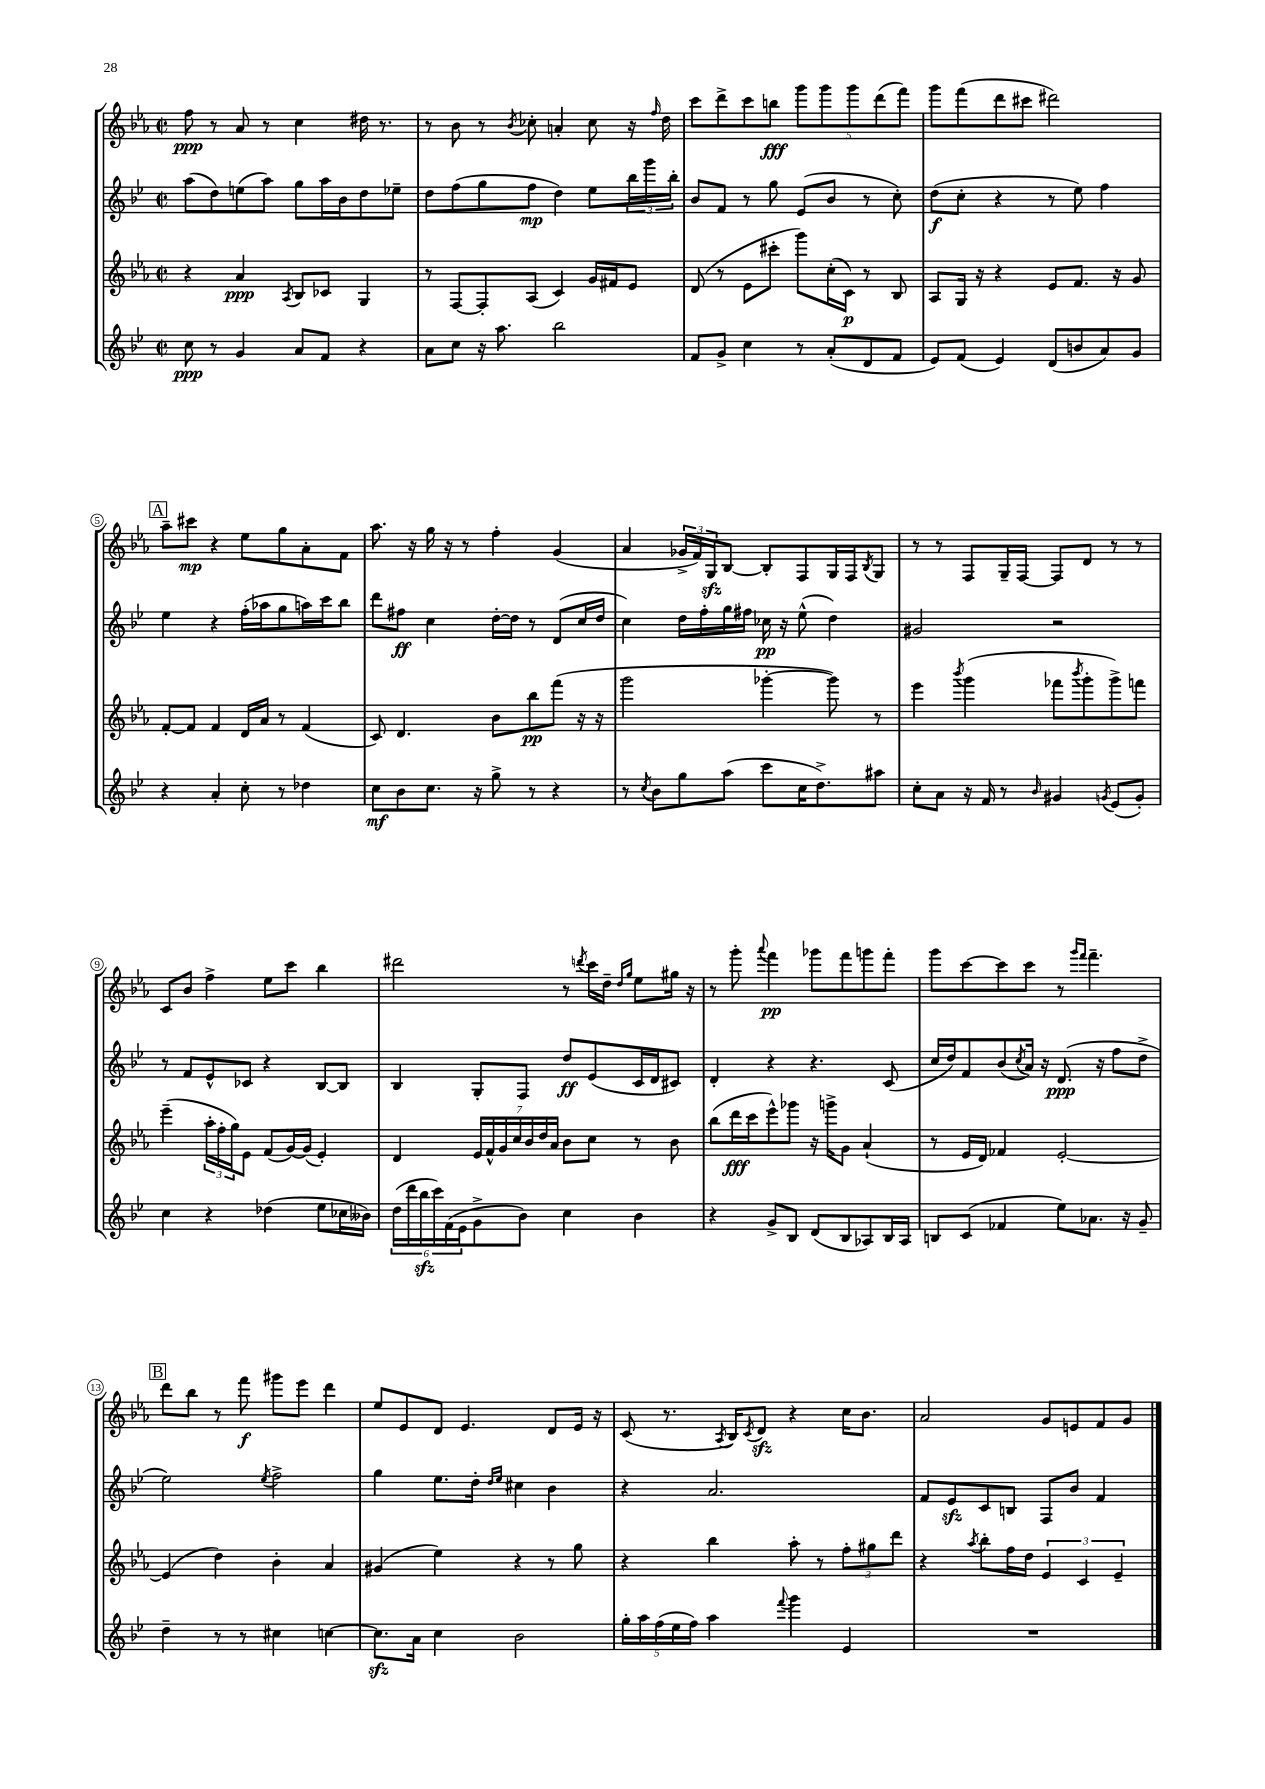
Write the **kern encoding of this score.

**kern	**dynam	**kern	**dynam	**kern	**dynam	**kern	**dynam
*part4	*part4	*part3	*part3	*part2	*part2	*part1	*part1
*staff4	*staff4	*staff3	*staff3	*staff2	*staff2	*staff1	*staff1
*clefG2	*	*clefG2	*	*clefG2	*	*clefG2	*
*k[b-e-]	*	*k[b-e-a-]	*	*k[b-e-]	*	*k[b-e-a-]	*
*M2/2	*	*M2/2	*	*M2/2	*	*M2/2	*
*met(c|)	*	*met(c|)	*	*met(c|)	*	*met(c|)	*
=1	=1	=1	=1	=1	=1	=1	=1
8cc\	ppp	4r	.	(8aa\L	.	8ff\	ppp
8r	.	.	.	8dd\)	.	8r	.
4g/	.	4a-/	ppp	(8een\	.	8a-/	.
.	.	.	.	8aa\J)	.	8r	.
.	.	8qA-/	.	.	.	.	.
8a/L	.	8B-/L	.	8gg\L	.	4cc\	.
8f/J	.	8c-X/J	.	16aa\L	.	.	.
.	.	.	.	16b-\J	.	.	.
4r	.	4G/	.	8dd\	.	16dd#X\	.
.	.	.	.	.	.	8.r	.
.	.	.	.	8ee-X~\J	.	.	.
=2	=2	=2	=2	=2	=2	=2	=2
8a\L	.	8r	.	8dd\L	.	8r	.
8cc\J	.	[8F/L	.	(8ff\	.	8b-\	.
16r	.	8F'/]	.	8gg\	.	8r	.
8.aa\	.	.	.	.	.	.	.
.	.	.	.	.	.	8qb-/	.
.	.	(8A-/J	.	8ff\J	mp	8cc-X'\	.
2bb-\	.	4c/)	.	4dd\)	.	4an'/	.
.	.	16g/LL	.	8ee-\L	.	8cc-\	.
.	.	16f#X/J	.	.	.	.	.
.	.	8e-/J	.	24bb-\L	.	16r	.
.	.	.	.	24ggg\	.	.	.
.	.	.	.	.	.	16qqff/	.
.	.	.	.	.	.	16dd\	.
.	.	.	.	24bb-'\JJ	.	.	.
=3	=3	=3	=3	=3	=3	=3	=3
8f/L	.	(8d/	.	8b-/L	.	8ccc\L	.
8g^/J	.	8r	.	8f/J	.	8ddd^\	.
4cc\	.	8e-\L	.	8r	.	8ccc\	.
.	.	8ccc#X'\J	.	8gg\	.	8bbn\J	fff
8r	.	8ggg\L)	.	(8e-/L	.	10ggg\L	.
.	.	.	.	.	.	10ggg\	.
(8a'/L	.	(16cc'\L	.	8b-/J	.	.	.
.	.	16c\JJ)	p	.	.	.	.
.	.	.	.	.	.	10ggg\	.
8d/	.	8r	.	8r	.	.	.
.	.	.	.	.	.	(10ddd\	.
8f/J	.	8B-/	.	8cc'\)	.	.	.
.	.	.	.	.	.	10fff\J)	.
=4	=4	=4	=4	=4	=4	=4	=4
8e-/L)	.	8A-/L	.	(8dd\L	f	8ggg\L	.
(8f/J	.	16G/Jk	.	8cc'\J	.	(8fff\	.
.	.	16r	.	.	.	.	.
4e-/)	.	4r	.	4r	.	8ddd\	.
.	.	.	.	.	.	8ccc#X\J	.
(8d/L	.	8e-/L	.	8r	.	2ddd#X\)	.
8bn/	.	8.f/J	.	8ee-\)	.	.	.
8a/)	.	.	.	4ff\	.	.	.
.	.	16r	.	.	.	.	.
8g/J	.	8g/	.	.	.	.	.
!!LO:LB:g=z
!!LO:REH:place=s1:t=A
=5	=5	=5	=5	=5	=5	=5	=5
4r	.	[8f'/L	.	4ee-\	.	8aa-~\L	.
.	.	8f/J]	.	.	.	8ccc#X\J	mp
4a'/	.	4f/	.	4r	.	4r	.
8cc'\	.	16d/LL	.	(16ff'\LL	.	8ee-\L	.
.	.	16a-/JJ	.	16aa-X\J	.	.	.
8r	.	8r	.	8gg\	.	8gg\	.
4dd-X\	.	(4f/	.	16aan\L)	.	8a-'\	.
.	.	.	.	16ccc\J	.	.	.
.	.	.	.	8bb-\J	.	8f\J	.
=6	=6	=6	=6	=6	=6	=6	=6
8cc\L	mf	8c/)	.	8ddd\L	.	8.aa-\	.
8b-\	.	4.d/	.	8ff#X\J	ff	.	.
.	.	.	.	.	.	16r	.
8.cc\J	.	.	.	4cc\	.	16gg\	.
.	.	.	.	.	.	16r	.
.	.	.	.	.	.	8r	.
16r	.	.	.	.	.	.	.
8gg^\	.	8b-\L	.	[16dd'\LL	.	4ff'\	.
.	.	.	.	16dd\JJ]	.	.	.
8r	.	8bb-\	pp	8r	.	.	.
4r	.	(8fff\J	.	(8d/L	.	(4g/	.
.	.	16r	.	16cc/L	.	.	.
.	.	16r	.	16dd/JJ	.	.	.
=7	=7	=7	=7	=7	=7	=7	=7
8r	.	2ggg\	.	4cc\)	.	4a-/	.
8qcc/	.	.	.	.	.	.	.
8b-\L	.	.	.	.	.	.	.
8gg\	.	.	.	16dd\LL	.	24g-X^/LL	.
.	.	.	.	.	.	24f/)	.
.	.	.	.	16ff'\	.	.	.
.	.	.	.	.	.	24Gzz/J	.
(8aa\J	.	.	.	16gg\	.	[8B-/J	.
.	.	.	.	16ff#X\JJ	.	.	.
8ccc\L	.	[4ggg-X'\	.	16cc-X\	pp	8B-'/L]	.
.	.	.	.	16r	.	.	.
16cc\K	.	.	.	(8ee-^^\	.	8F/	.
8.dd^\)	.	.	.	.	.	.	.
.	.	8ggg-\])	.	4dd\)	.	16G/L	.
.	.	.	.	.	.	16F/J	.
.	.	.	.	.	.	8qB-/	.
8aa#X\J	.	8r	.	.	.	8G/J	.
=8	=8	=8	=8	=8	=8	=8	=8
8cc'\L	.	4eee-\	.	2g#X/	.	8r	.
8a\J	.	.	.	.	.	8r	.
.	.	8qbbb-/	.	.	.	.	.
16r	.	(4ggg\	.	.	.	8F/L	.
16f/	.	.	.	.	.	.	.
8r	.	.	.	.	.	16G~/L	.
.	.	.	.	.	.	[16F/JJ	.
16qqb-/	.	.	.	.	.	.	.
4g#X/	.	8fff-X\L	.	2r	.	8F/L]	.
.	.	8qbbb-/	.	.	.	.	.
.	.	8ggg'\	.	.	.	8d/J	.
8qgn/	.	.	.	.	.	.	.
(8e-/L	.	8ggg^\)	.	.	.	8r	.
8g'/J)	.	8fffn\J	.	.	.	8r	.
!!LO:LB:g=z
=9	=9	=9	=9	=9	=9	=9	=9
4cc\	.	(4eee-~\	.	8r	.	8c/L	.
.	.	.	.	8f/L	.	8b-/J	.
4r	.	24aa-'\LL	.	8e-^^/	.	4ff^\	.
.	.	24ff'\	.	.	.	.	.
.	.	24gg\J)	.	.	.	.	.
.	.	8e-\J	.	8c-X/J	.	.	.
(4dd-X\	.	(8f/L	.	4r	.	8ee-\L	.
.	.	[16g/L)	.	.	.	8ccc\J	.
.	.	(16g/JJ]	.	.	.	.	.
8ee-\L	.	4e-'/)	.	[8B-/L	.	4bb-\	.
16cc-X\L	.	.	.	8B-/J]	.	.	.
16b--X\JJ)	.	.	.	.	.	.	.
=10	=10	=10	=10	=10	=10	=10	=10
(24dd\LL	.	4d/	.	4B-/	.	2ddd#X\	.
24ddd\	.	.	.	.	.	.	.
24bb-zz\	.	.	.	.	.	.	.
24ccc\)	.	.	.	.	.	.	.
(24f\	.	.	.	.	.	.	.
24e-\J	.	.	.	.	.	.	.
8g^\	.	28e-/LL	.	8G'/L	.	.	.
.	.	28f^^/	.	.	.	.	.
.	.	28g/	.	.	.	.	.
.	.	28cc/	.	.	.	.	.
8b-\J)	.	.	.	8F/J	.	.	.
.	.	28b-/	.	.	.	.	.
.	.	28dd/	.	.	.	.	.
.	.	28a-/JJ	.	.	.	.	.
4cc\	.	8b-\L	.	8dd/L	ff	8r	.
.	.	.	.	.	.	8qdddn/	.
.	.	8cc\J	.	(8e-/	.	16ccc\LL	.
.	.	.	.	.	.	16dd~\JJ	.
.	.	.	.	.	.	16qqdd/LL	.
.	.	.	.	.	.	16qqgg/JJ	.
4b-\	.	8r	.	16c/L	.	8ee-\L	.
.	.	.	.	16d/J	.	.	.
.	.	8b-\	.	8c#X/J)	.	16gg#X\Jk	.
.	.	.	.	.	.	16r	.
=11	=11	=11	=11	=11	=11	=11	=11
4r	.	(8bb-\L	.	4d'/	.	8r	.
.	.	16ddd\L	fff	.	.	8ggg'\	.
.	.	16ccc\J	.	.	.	.	.
.	.	.	.	.	.	8qqaaa-/	.
8g^/L	.	8eee-^^\)	.	4r	.	4fff\	pp
8B-/J	.	8ggg-X\J	.	.	.	.	.
(8d/L	.	16r	.	4.r	.	8ggg-X\L	.
.	.	16gggn^\KL	.	.	.	.	.
8B-/	.	8g\J	.	.	.	8fff\	.
8A-X/)	.	(4a-`/	.	.	.	8gggn\	.
16B-/L	.	.	.	(8c/	.	8fff'\J	.
16A-/JJ	.	.	.	.	.	.	.
=12	=12	=12	=12	=12	=12	=12	=12
8Bn/L	.	8r	.	16cc/LL	.	8ggg\L	.
.	.	.	.	16dd/J)	.	.	.
(8c/J	.	16e-/LL	.	8f/	.	[8ccc\	.
.	.	16d/JJ)	.	.	.	.	.
4f-X/	.	4f-X/	.	(8b-/	.	8ccc\]	.
.	.	.	.	8qcc/	.	.	.
.	.	.	.	16a/Jk)	.	8ccc\J	.
.	.	.	.	16r	.	.	.
8ee-\L)	.	[2e-'/	.	(8.d/	ppp	8r	.
.	.	.	.	.	.	16qqggg/LL	.
.	.	.	.	.	.	16qqfff/JJ	.
8.a-X\J	.	.	.	.	.	4.fff~\	.
.	.	.	.	16r	.	.	.
.	.	.	.	8ff\L	.	.	.
16r	.	.	.	.	.	.	.
8g~/	.	.	.	8dd^\J	.	.	.
!!LO:LB:g=z
!!LO:REH:place=s1:t=B
=13	=13	=13	=13	=13	=13	=13	=13
4dd~\	.	(4e-/]	.	2ee-\)	.	8ddd\L	.
.	.	.	.	.	.	8bb-\J	.
8r	.	4dd\)	.	.	.	8r	.
8r	.	.	.	.	.	8fff\	f
.	.	.	.	8qee-/	.	.	.
4cc#X\	.	4b-'\	.	2ff^\	.	8ggg#X\L	.
.	.	.	.	.	.	8eee-\J	.
[4ccn\	.	4a-/	.	.	.	4ddd\	.
=14	=14	=14	=14	=14	=14	=14	=14
8.cczz\L]	.	(4g#X/	.	4gg\	.	8ee-/L	.
.	.	.	.	.	.	8e-/	.
16a\Jk	.	.	.	.	.	.	.
4cc\	.	4ee-\)	.	8.ee-\L	.	8d/J	.
.	.	.	.	.	.	4.e-/	.
.	.	.	.	16dd'\Jk	.	.	.
.	.	.	.	16qqdd/LL	.	.	.
.	.	.	.	16qqee-/JJ	.	.	.
2b-\	.	4r	.	4cc#X\	.	.	.
.	.	8r	.	4b-\	.	8d/L	.
.	.	8gg\	.	.	.	16e-/Jk	.
.	.	.	.	.	.	16r	.
=15	=15	=15	=15	=15	=15	=15	=15
20gg'\LL	.	4r	.	4r	.	(8c/	.
20aa\	.	.	.	.	.	.	.
(20ff\	.	.	.	.	.	.	.
.	.	.	.	.	.	8.r	.
20ee-\	.	.	.	.	.	.	.
20ff\JJ)	.	.	.	.	.	.	.
4aa\	.	4bb-\	.	2.a/	.	.	.
.	.	.	.	.	.	8qA-/	.
.	.	.	.	.	.	16B-/KL)	.
.	.	.	.	.	.	8qc/	.
.	.	.	.	.	.	8dzz/J	.
8qqfff/	.	.	.	.	.	.	.
4ggg\	.	8aa-'\	.	.	.	4r	.
.	.	8r	.	.	.	.	.
4e-/	.	12ff'\L	.	.	.	16cc\KL	.
.	.	.	.	.	.	8.b-\J	.
.	.	12gg#X\	.	.	.	.	.
.	.	12ddd\J	.	.	.	.	.
=16	=16	=16	=16	=16	=16	=16	=16
1r	.	4r	.	8f/L	.	2a-/	.
.	.	.	.	8e-zz/	.	.	.
.	.	8qaa-/	.	.	.	.	.
.	.	8bb-'\L	.	8c/	.	.	.
.	.	16ff\L	.	8Bn/J	.	.	.
.	.	16dd\JJ	.	.	.	.	.
.	.	6e-/	.	8F/L	.	8g/L	.
.	.	.	.	8b-/J	.	8en/	.
.	.	6c/	.	.	.	.	.
.	.	.	.	4f/	.	8f/	.
.	.	6e-~/	.	.	.	.	.
.	.	.	.	.	.	8g/J	.
==	==	==	==	==	==	==	==
*-	*-	*-	*-	*-	*-	*-	*-
